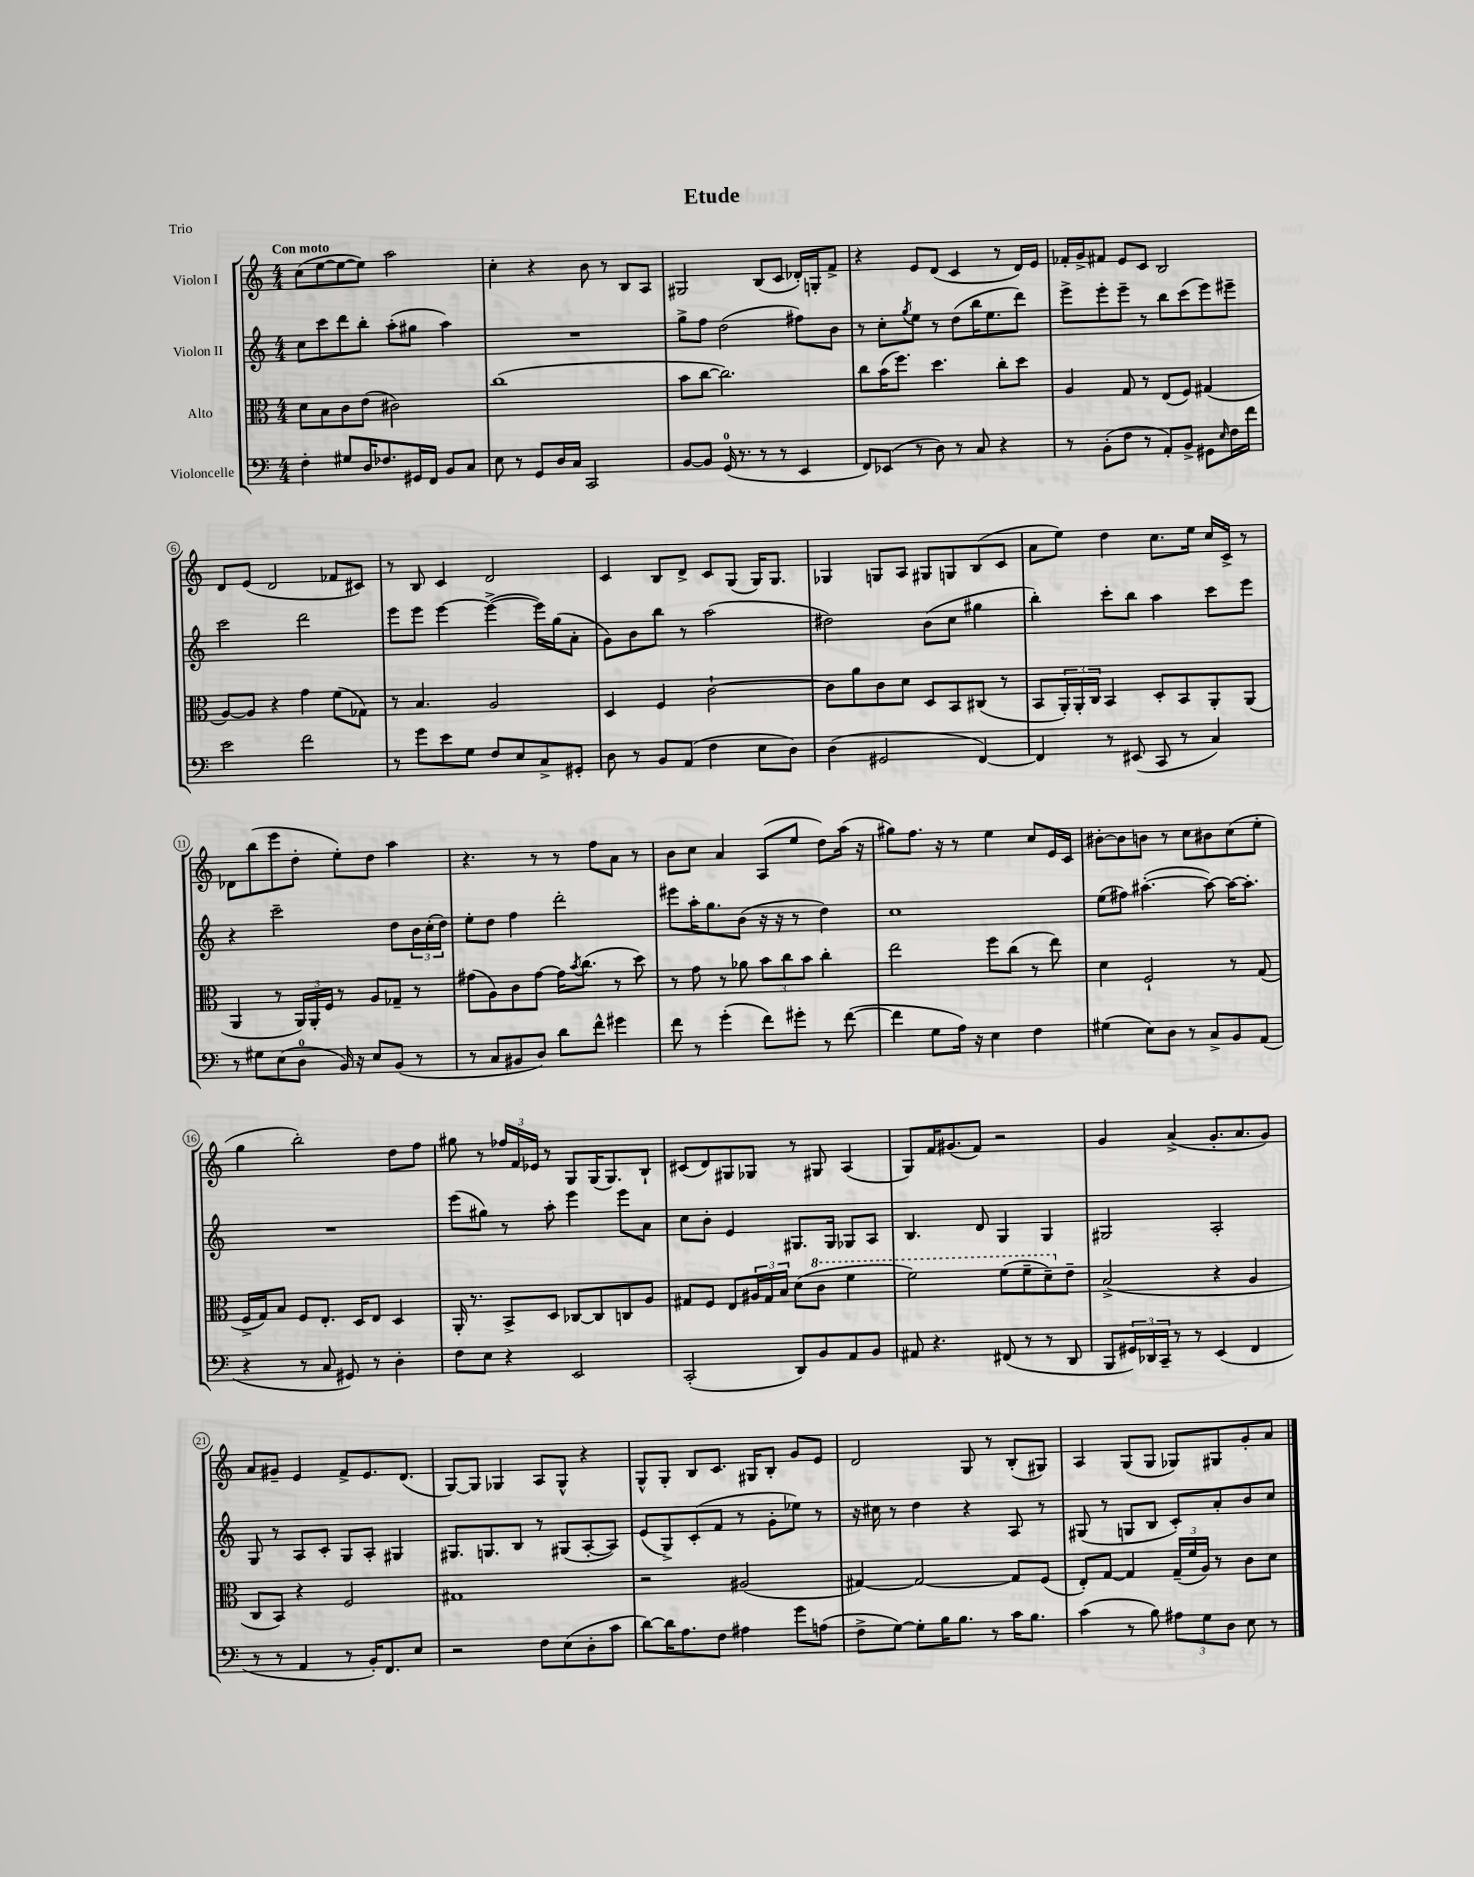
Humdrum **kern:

**kern	**kern	**kern	**kern
*staff4	*staff3	*staff2	*staff1
*clefF4	*clefC3	*clefG2	*clefG2
*k[]	*k[]	*k[]	*k[]
*M4/4	*M4/4	*M4/4	*M4/4
4F'	8d	8cc	(8cc
.	8B	8ccc	[8ee
8G#	8c	8ddd	8ee_
16D	(8e	8bb'	8ee])
8.F-	.	.	.
.	2c#)	(8aa'	2aa
16GG#	.	8gg#	.
16FF	.	.	.
8BB	.	4aa)	.
8C	.	.	.
=	=	=	=
8E	(1cc	1r	4cc'
8r	.	.	.
8GG	.	.	4r
16D	.	.	.
16C	.	.	.
2CC	.	.	8b
.	.	.	8r
.	.	.	8B
.	.	.	8A
=	=	=	=
[8BB	8b	8gg^	2G#
8BB]	[8cc	8ff	.
(16GG	2.cc])	(2dd	.
8.r	.	.	.
8r	.	.	(8B
8r	.	.	8c
4EE	.	8ff#)	16d-')
.	.	.	16G'
.	.	8b	8f^
=	=	=	=
8FF)	8cc	8r	4r
(8EE-	(16b	8cc'	.
.	8.ff)	.	.
.	.	8qgg	.
8r	.	8ee	8e
8D)	4.dd	8r	(8d
8r	.	(8dd	4c
8C	.	16bb	.
.	.	8.ee	.
4r	8cc'	.	8r
.	8dd	8ddd)	16d)
.	.	.	16e
=	=	=	=
8r	4A	8eee^	16f-'
.	.	.	16g^
(8BB'	.	8eee'	8f#
8F	8G	8eee~	8e
8r	8r	8r	8c
8AA')	(8E	8bb	2B
8BB^	8F)	(8ccc	.
8GG#	(4G#	8eee)	.
16qqE	.	.	.
16F	.	8eee#~	.
16f	.	.	.
=	=	=	=
2e	[8A)	2ccc	8d
.	8A]	.	(8e
.	4r	.	2d
2f	4g	2ddd	.
.	(8f	.	8f-
.	8G-)	.	8c#)
=	=	=	=
8r	8r	8eee	8r
8g	4.B	8eee	8B
8e	.	[4eee	4c
8G	.	.	.
8F	2A	(4eee^_	2d
8E	.	.	.
8C^	.	16eee])	.
.	.	(16gg	.
8GG#'	.	8a'	.
=	=	=	=
8D	4D	8g)	4c
8r	.	8b	.
8BB	4F	8bb	8B
(8AA	.	8r	8d^
4F	[2c`	(2aa	8c
.	.	.	(8G
8E	.	.	16G)
.	.	.	8.G
8D)	.	.	.
=	=	=	=
(4D	8c]	2dd#)	4G-
.	8a	.	.
2GG#	8c	.	8G
.	8d	.	8A
.	8D	(8b	8G#
.	8BB	8cc	8G
[4FF)	(8C#	4gg#	(8B
.	8r	.	8c
=	=	=	=
4FF]	8BB	4bb')	8a
.	24AA')	.	8ee)
.	24AA'	.	.
.	24C	.	.
8r	4BB	8ccc'	4dd
(8EE#	.	8bb	.
8CC	8D'	4aa	8.cc
8r	8BB	.	.
.	.	.	16ee
4C)	8AA'	8ccc	16cc
.	.	.	16c^
.	(8AA	8eee	8r
=	=	=	=
8r	4AA	4r	8d-
8G#	.	.	(8bb
(8E	8r	2ccc~	8eee
8D	24AA)	.	8dd'
.	24AA'	.	.
.	24F	.	.
16BB)	8r	.	8ee')
16r	.	.	.
8E	8A	.	8dd
(8BB	8G-~	8dd	4aa
8r	8r	24b	.
.	.	(24cc'	.
.	.	24dd)	.
=	=	=	=
8r	(8g#	8ee'	4.r
8C	8A)	8dd	.
8BB#	8c	4ff	.
8D)	[8g#	.	8r
8d	16g#]	2ddd'	8r
.	8qb	.	.
.	(8.cc	.	.
8f^^	.	.	8ff
4g#	8r	.	8a
.	8dd)	.	8r
=	=	=	=
8f	8r	8eee#	8b
8r	8g	16aa'	8cc
.	.	8.gg	.
(4g'	8r	.	4a
.	8a-	(8b	.
8f)	12b	16r	(8A
.	.	16r	.
.	12cc	.	.
8g#'	.	8r	8ee
.	12b	.	.
8r	4cc'	4dd)	8dd)
([8f	.	.	(16aa
.	.	.	16r
=	=	=	=
4f]	2ee	1cc	8gg#)
.	.	.	8.ff
8G	.	.	.
.	.	.	16r
16A)	.	.	8r
16r	.	.	.
4E	8ff	.	4ee
.	(8cc	.	.
4F	8r	.	8cc
.	8ee)	.	16e
.	.	.	16c
=	=	=	=
(4G#	4d	(8ee	[8b#'
.	.	8ff#)	8b#]
8E)	2F`	([4.aa#'	8b
8D	.	.	8r
8r	.	.	8cc
8C^	.	8aa#_)	8b#
8BB	8r	16aa#_	(8cc
.	.	8.aa#']	.
(8AA	(8G	.	8ee'
=	=	=	=
4r	16F^	1r	4gg
.	16G)	.	.
.	8B	.	.
8r	8F	.	2bb')
8C	8.E'	.	.
8GG#)	.	.	.
.	16D	.	.
8r	8E	.	.
4D'	4D	.	8dd
.	.	.	8ff
=	=	=	=
8F	16AA'	(8eee	8gg#
.	8.r	.	.
8E	.	8gg#)	8r
4r	8BB^	8r	24ff-
.	.	.	24f
.	.	.	24e-
.	8D	8aa'	8r
2EE	[8C-	4eee	8G
.	8C-]	.	(16G
.	.	.	8.G)
.	8C	8eee	.
.	8A	8a	8B`
=	=	=	=
(2CC'	8G#	8cc	(8c#
.	8F	8b'	8d)
.	8E	4e	8G#
.	24A#	.	8G-
.	24G#	.	.
.	24B	.	.
8DD)	(8d	8.G#	8r
8BB	8cc	.	8G#
.	.	16G#	.
8AA	4ff	8G-	(4A
8BB	.	8A	.
=	=	=	=
8AA#	2ff)	4.B	8G)
4.r	.	.	16f
.	.	.	(8.g#
.	.	8d	8f)
(8FF#	(8ff	4G	2r
8r	8ff~	.	.
8r	8dd~)	4G	.
8DD	8e~	.	.
=	=	=	=
8BBB	(2B^	2G#	4g
24GG#)	.	.	.
24DD-	.	.	.
24CC~	.	.	.
8r	.	.	(4a^
8r	.	.	.
(4EE	4r	2A'	8.g'
.	.	.	8.a
4FF	4A	.	.
.	.	.	8g)
=	=	=	=
8r	8C	8G	8a
8r	8BB)	8r	8g#~
4AA	4r	8A	4e
.	.	8c'	.
8r	2F	8G	8f^
16BB')	.	8A'	8.e
8.FF	.	.	.
.	.	4G#	.
.	.	.	(8.d
8E	.	.	.
=	=	=	=
2r	1G#	8.G#	[8G)
.	.	.	8G]
.	.	8.G	.
.	.	.	4G-
.	.	8B	.
8F	.	8r	8A
(8E	.	(8G#	8G-^^
8D'	.	[8A'	4r
8c	.	8A])	.
=	=	=	=
[8d)	2r	(8e	8G^^
16d]	.	8G^)	8G'
8.A	.	.	.
.	.	(8c'	8B
8F	.	8f	8.c
4A#	(2A#	8r	.
.	.	.	16G#
.	.	8g'	8B'
8g	.	8ee-)	8g
(8A	.	8r	8e
=	=	=	=
8F^	[4G#)	16r	2d
.	.	16cc#	.
[8G)	.	8r	.
8G']	2G#_	4dd	.
16B	.	.	.
8.B	.	.	.
.	.	4r	8G
8r	.	.	8r
16c	8G#]	8A	(8B'
8.B	.	.	.
.	(8F	8r	8G#)
=	=	=	=
(4c	8E')	(8G#	4A
.	[8G	8r	.
8r	4G]	8G	(8G
8B)	.	8B	8G
12A#	(24G~	8c')	8G-)
.	24f	.	.
12G	24A)	.	.
.	8r	8a'	8G#
12D	.	.	.
8E	8c	8b	8g'
8r	8d	8cc	8a
==	==	==	==
*-	*-	*-	*-
